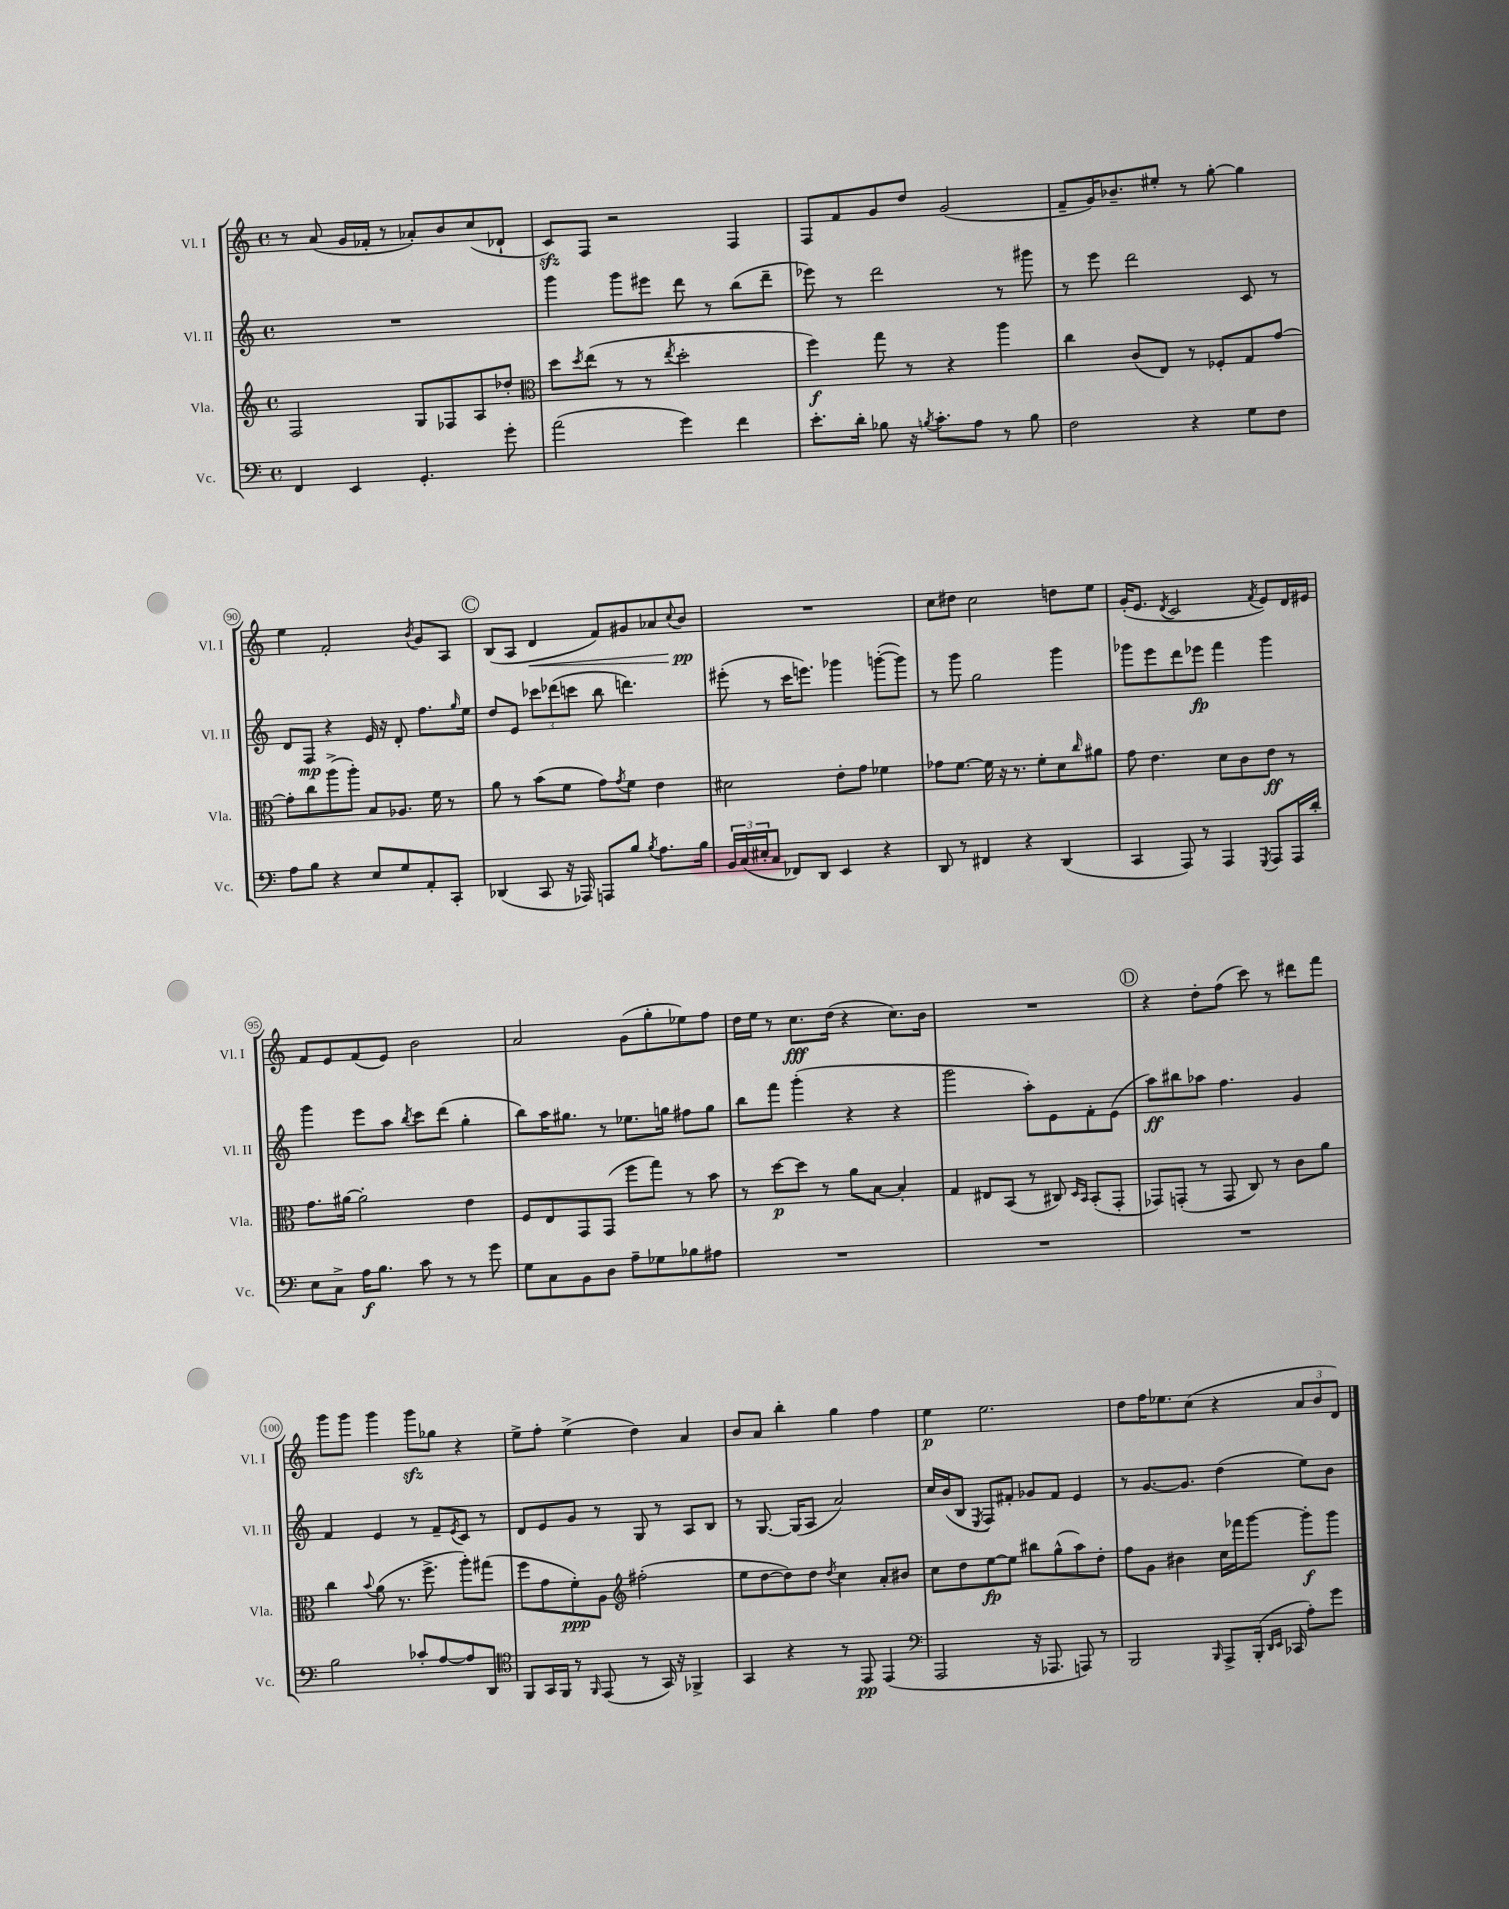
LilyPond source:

<<
\new StaffGroup <<
\new Staff = "s0" \with { instrumentName = "Vl. I" shortInstrumentName = "Vl. I" } {
    \clef treble \key c \major \defaultTimeSignature \time 4/4
    r8 a'8( g'16 fes'16-. r8 aes'8-.) b'8 c''8( des'8-! |
    c'8\sfz) f8 r2 f4 |
    f8 f'8 g'8 d''8 g'2( |
    f'8-- g'16) bes'8.-- eis''8-. r8 g''8~-. g''4 |
    e''4 f'2-. \acciaccatura { b'8 } g'8 a8 |
    \mark \markup { \circle "C" } b8( a8 d'4\< f'8) gis'8 aes'8 \appoggiatura { c''8 } b'8\pp\! |
    R1 |
    c''8 dis''8 c''2 d''8 e''8 |
    g'16-.( e'8. \acciaccatura { d'8 } c'2 \acciaccatura { f'8 } e'8) d'16 eis'16 |
    f'8 e'8 f'8( e'8) b'2 |
    a'2 g'8( g''8-. ees''8) f''8 |
    d''16 e''16 r8 c''8.\fff d''16( r4 c''8.) b'16 |
    R1 |
    \mark \markup { \circle "D" } r4 d''8-. f''8( c'''8) r8 dis'''8 f'''8 |
    g'''8 g'''8 g'''4 g'''8\sfz ges''8 r4 |
    e''8-> f''8-. e''4->( d''4) a'4 |
    b'8 a'8 b''4-. g''4 f''4 |
    e''4\p e''2. |
    d''8 f''16 ees''8. c''8( r4 \tuplet 3/2 { a'8 b'8 d'8) } \bar "|." |
}
\new Staff = "s1" \with { instrumentName = "Vl. II" shortInstrumentName = "Vl. II" } {
    \clef treble \key c \major \defaultTimeSignature \time 4/4
    R1 |
    g'''4 g'''8 eis'''8 d'''8 r8 b''8( d'''8-- |
    ees'''8) r8 d'''2 r8 gis'''8 |
    r8 e'''8 d'''2 c'8 r8 |
    d'8 f8\mp r4 e'16 r16 d'8-. f''8. \grace { g''16 } e''16 |
    \mark \markup { \circle "C" } d''8 e'8 \tuplet 3/2 { ces'''8 des'''8( c'''8 } b''8 d'''4.) |
    eis'''8-.( r8 c'''16 e'''8.) ges'''4 g'''8~-.( g'''8) |
    r8 g'''8 g''2 g'''4 |
    ges'''8 e'''8 d'''8 ees'''8\fp f'''4 ges'''4 |
    g'''4 e'''8 a''8 \acciaccatura { b''8 } c'''8 d'''8( g''4-. |
    b''8) a''16 gis''8. r8 ees''8. g''16 fis''8 g''8 |
    b''8 f'''8 g'''4-.( r4 r4 |
    g'''2 a''8-.) e'8 f'8-. e'8( |
    \mark \markup { \circle "D" } a''8\ff) bis''8 aes''8 f''4. g'4 |
    f'4 e'4 r8 f'8-- \acciaccatura { e'8 } c'8 r8 |
    d'8 e'8 g'8 r8 g8 r8 a8 b8 |
    r8 g8.~ g16( a8 a'2) |
    c''16 b'16( b8 \acciaccatura { e8 } f8) fis'8-. ges'8 fis'8 e'4 |
    r8 g'8.~ g'8. d''4( e''8) b'8 \bar "|." |
}
\new Staff = "s2" \with { instrumentName = "Vla." shortInstrumentName = "Vla." } {
    \clef treble \key c \major \defaultTimeSignature \time 4/4
    f2 g8 fes8 a8 des''8-. |
    \clef alto d''8 \acciaccatura { d''8 } e''8( r8 r8 \acciaccatura { e''8 } d''2-. |
    f''4\f) g''8 r8 r4 a''4 |
    c''4 c'8( e8) r8 fes8-. g8 g'8~ |
    g'8-. c''8 a''8->( a''8-.) b8 aes8. f'16 r8 |
    \mark \markup { \circle "C" } a'8 r8 b'8( f'8 g'8) \acciaccatura { g'8 } f'8 e'4 |
    dis'2 e'8-. g'8 fes'4 |
    ges'8 f'8.~ f'16 r16 r8. f'8-. d'8 \grace { c''16 } ais'8 |
    g'8 e'4. d'8 c'8 e'8\ff r8 |
    g'8. ais'16~ ais'2-. e'4 |
    f8 e8 g,8 g,8( f''8 g''8) r8 b'8 |
    r8 d''8~\p d''8 r8 a'8 b8~ b4-. |
    g4 eis8 b,8( r8 cis8) \grace { d16 b,16 } b,8-.( g,8-. |
    \mark \markup { \circle "D" } ges,8) g,8-.( r8 g,8 c8) r8 c'8 a'8 |
    c''4 \appoggiatura { b'8 } a'8( r8. f''8.-> a''8-.) gis''8( |
    f''8 g'8 f'8-.\ppp) a8 \clef treble fis''2-.( |
    e''8 d''8~ d''8) d''8 \acciaccatura { d''8 } c''4 a'8-. bis'8 |
    c''8 d''8 e''8~\fp e''8 bis''8 g''8-^( a''8) d''8-. |
    f''8 g'8 bis'4 c''16 fes'''16 g'''8~ g'''8-.\f g'''8 \bar "|." |
}
\new Staff = "s3" \with { instrumentName = "Vc." shortInstrumentName = "Vc." } {
    \clef bass \key c \major \defaultTimeSignature \time 4/4
    f,4 e,4 g,4.-. g'8-. |
    a'2( g'4) f'4 |
    e'8.-. d'16-. bes8 r16 \acciaccatura { b8 } c'8.-. a8 r8 b8 |
    f2 r4 g8 f8 |
    a8 b8 r4 e8 g8 a,8-. c,8-. |
    \mark \markup { \circle "C" } des,4( c,8 r16 aes,,16) a,,8 b8 \acciaccatura { b8 } a8. b16 |
    \tuplet 3/2 { b,16 c16( eis16-. } c8 fes,8) d,8 e,4 r4 |
    d,8 r8 fis,4 r4 d,4( |
    c,4 a,,8) r8 a,,4 \acciaccatura { g,,8 } a,,8 a,,16 d'16-. |
    e8 c8-> a16\f b8. c'8 r8 r8 g'8 |
    g8 c8 b,8 d8 a8-- ges8 bes8 ais8 |
    R1 |
    R1 |
    \mark \markup { \circle "D" } R1 |
    b2 ces'8-. a8~ a8 d,8 |
    \clef tenor f,8 g,16 f,16 r8 \grace { f,16 } e,8( r8 g,16) r16 fes,4-> |
    g,4 r4 r8 e,8\pp e,4( |
    \clef bass a,,2 r16 aes,,8. a,,8) r8 |
    b,,2 \grace { b,,16 } a,,8-> b,,16-.( \grace { d,16 e,16 } ces,16 a8-.) g'8 \bar "|." |
}
>>
>>
\layout { \context { \Score currentBarNumber = #86 \override BarNumber.break-visibility = ##(#f #t #t) barNumberVisibility = #(every-nth-bar-number-visible 5) \override BarNumber.stencil = #(make-stencil-circler 0.1 0.3 ly:text-interface::print) } }
